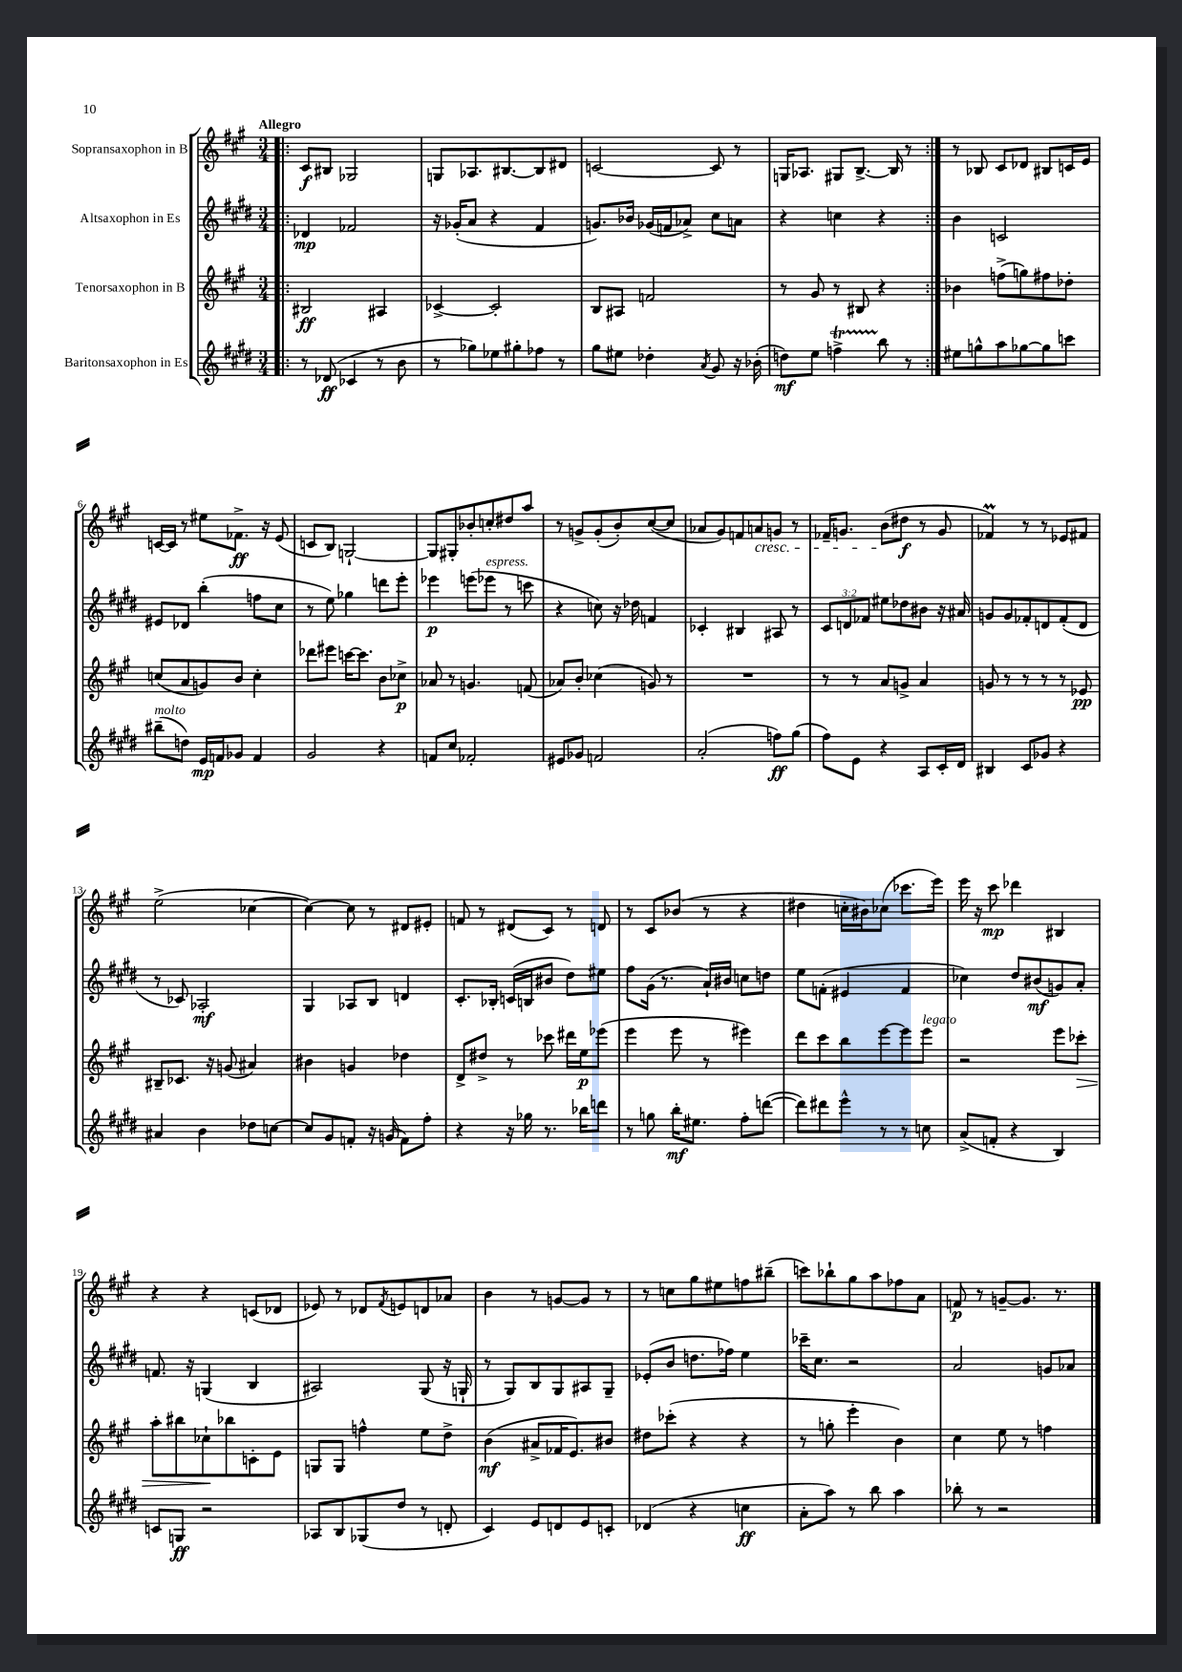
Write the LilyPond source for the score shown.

<<
\new StaffGroup <<
\new Staff = "s0" \with { instrumentName = "Sopransaxophon in B" } {
    \clef treble \key a \major \numericTimeSignature \time 3/4 \tempo "Allegro"
    \repeat volta 2 { \bar ".|:" cis'8\f bis8 ges2 |
    g8 aes8. bis8.~ bis8 dis'8 |
    c'2~ c'8 r8 |
    g16 aes8. gis8 b8.~-> b16 r8 | }
    r8 bes8 cis'8 des'8 bis8 c'16 e'16 |
    c'16~ c'16 r8 eis''8 fes'8.->\ff r16 e'8( |
    c'8 b8) g2~-! |
    g8 gis8-. bes'8-. c''8-. dis''8 a''8 |
    r8 g'8-> g'8-.( b'8-.) cis''8~( cis''8 |
    aes'8 gis'8) f'8 a'8\cresc g'8 r8 |
    fes'16-- g'8. b'8\!( dis''8\f r8 g'8 |
    fes'4\prall) r8 r8 ees'8 fis'8 |
    e''2->( ces''4~ |
    ces''4~) ces''8 r8 dis'8 eis'8-. |
    f'8 r8 dis'8( cis'8) r8 d'8 |
    r8 cis'8 bes'8( r8 r4 |
    dis''4 c''16-. bis'16) ces''8( ces'''8. e'''16) |
    e'''16 r16 cis'''8\mp des'''4 bis4 |
    r4 r4 c'8( des'8 |
    ees'8) r8 des'8 \acciaccatura { fis'8 } e'8 d'8 aes'8 |
    b'4 r8 g'8~ g'8 r8 |
    r8 c''8 gis''8 eis''8 f''8 bis''8--( |
    c'''8) bes''8-! gis''8 a''8 fes''8 a'8 |
    f'8\p r8 g'8~-- g'8. r8. \bar "|." |
}
\new Staff = "s1" \with { instrumentName = "Altsaxophon in Es" } {
    \clef treble \key e \major \numericTimeSignature \time 3/4 \override Staff.TupletNumber.text = #tuplet-number::calc-fraction-text
    \repeat volta 2 { \bar ".|:" des'4\mp fes'2 |
    r16 ges'16-.( a'8 r4 fis'4 |
    g'8.) bes'16 ges'16( f'16 aes'8->) cis''8 a'8 |
    r4 c''4 r4 | }
    b'4 c'2 |
    eis'8 des'8 b''4-.( f''8 cis''8 |
    r8 e''8) ges''4 d'''8 e'''8-. |
    ees'''4\p e'''8( ees'''8^\markup { \italic "espress." } r8 c'''8 |
    r4 c''8) r16 des''16 f'4 |
    ces'4-. bis4 ais8 r8 |
    \tuplet 3/2 { cis'8 d'8 fes'8 } eis''8 des''8 bis'8 r16 ais'16 |
    g'8 g'8 fes'8-. d'8 fes'8-.( d'8 |
    r8 ces'8) aes2-.\mf |
    gis4 aes8 b8 d'4 |
    cis'8.-. bes16-. c'16( b16 bis'8 dis''8) eis''8 |
    fis''8 gis'16( r8. a'16-!) bis'16 c''8 d''8 |
    e''8 f'8-.( eis'4 f'4 |
    ces''4) dis''8 bis'8\mf( g'8) a'8-. |
    f'8. r16 g4( b4 |
    ais2) gis8( r16 g16-! |
    r8 gis8) b8 gis8 ais8 gis8-- |
    ees'8-.( b'8 d''8. fes''16) e''4 |
    ces'''16-- cis''8. r2 |
    a'2 g'8 aes'8 \bar "|." |
}
\new Staff = "s2" \with { instrumentName = "Tenorsaxophon in B" } {
    \clef treble \key a \major \numericTimeSignature \time 3/4
    \repeat volta 2 { \bar ".|:" bis2\ff ais4 |
    ces'4~-> ces'2-. |
    b8 ais8 f'2 |
    r8 gis'8 r8 bis8 r4 | }
    bes'4 f''8->( g''8) fis''8 des''8-. |
    c''8( a'8 g'8) b'8 c''4-. |
    des'''8 eis'''8 c'''16~ c'''8. b'8 ces''8->\p |
    aes'8 r8 g'4. f'8( |
    aes'8) b'8-. ces''4( g'8) r8 |
    R2. |
    r8 r8 a'8 g'8-> a'4 |
    g'8 r8 r8 r8 r8 ees'8\pp |
    bis8-- ces'8. r16 g'8( ais'4) |
    bis'4 g'4 des''4 |
    d'8-> dis''8-> r8 ces'''8 dis'''16 e''16\p ees'''8( |
    e'''4 e'''8 r8 eis'''4) |
    d'''8 cis'''8 b''8 e'''8~ e'''8 e'''8^\markup { \italic "legato" } |
    r2 e'''8 ces'''8-.\> |
    a''8-. bis''8 ces''8-!\! bes''8 c'8-. e'8 |
    g8 g8 f''4-^ e''8 d''8-> |
    b'4\mf( ais'8-> fes'16 e'8.) bis'8 |
    dis''8 ces'''8-.( r4 r4 |
    r8 g''8-. e'''4-. b'4) |
    cis''4 e''8 r8 f''4 \bar "|." |
}
\new Staff = "s3" \with { instrumentName = "Baritonsaxophon in Es" } {
    \clef treble \key e \major \numericTimeSignature \time 3/4
    \repeat volta 2 { \bar ".|:" r8 des'8\ff( ces'4 r8 b'8 |
    r8 ges''8) ees''8 gis''8-. fes''8 r8 |
    gis''8 eis''8 des''4-. \acciaccatura { a'8 } gis'8 r16 bes'16-.( |
    d''8\mf) e''8 f''4->\startTrillSpan b''8\stopTrillSpan r8 | }
    eis''8 g''8-^ a''8 ges''8~ ges''8 c'''8 |
    bis''8--^\markup { \italic "molto" }( d''8) e'16\mp f'16 ges'8 f'4 |
    gis'2 r4 |
    f'8 cis''8 fes'2-. |
    eis'8 ges'8 f'2 |
    a'2-.( f''8\ff) gis''8( |
    fis''8) e'8 r4 a8 cis'16-. dis'16 |
    bis4 cis'8 ges'8 r4 |
    ais'4 b'4 des''8 c''8~ |
    c''8 gis'8 f'8-. r16 g'16( f'8) fis''8-. |
    r4 r16 ges''16 r8. bes''16 d'''8 |
    r8 g''8 b''16-.\mf eis''8. fis''8-. d'''8~( |
    d'''8) dis'''8 e'''8-^ r8 r8 c''8 |
    a'8->( f'8-. r4 b4) |
    c'8 g8\ff r2 |
    aes8 b8 ges8( dis''8 r8 d'8-. |
    cis'4) e'8 d'8 e'8 c'8-. |
    des'4( r4 c''4\ff |
    a'8-. a''8) r8 b''8 a''4 |
    bes''8-. r8 r2 \bar "|." |
}
>>
>>
